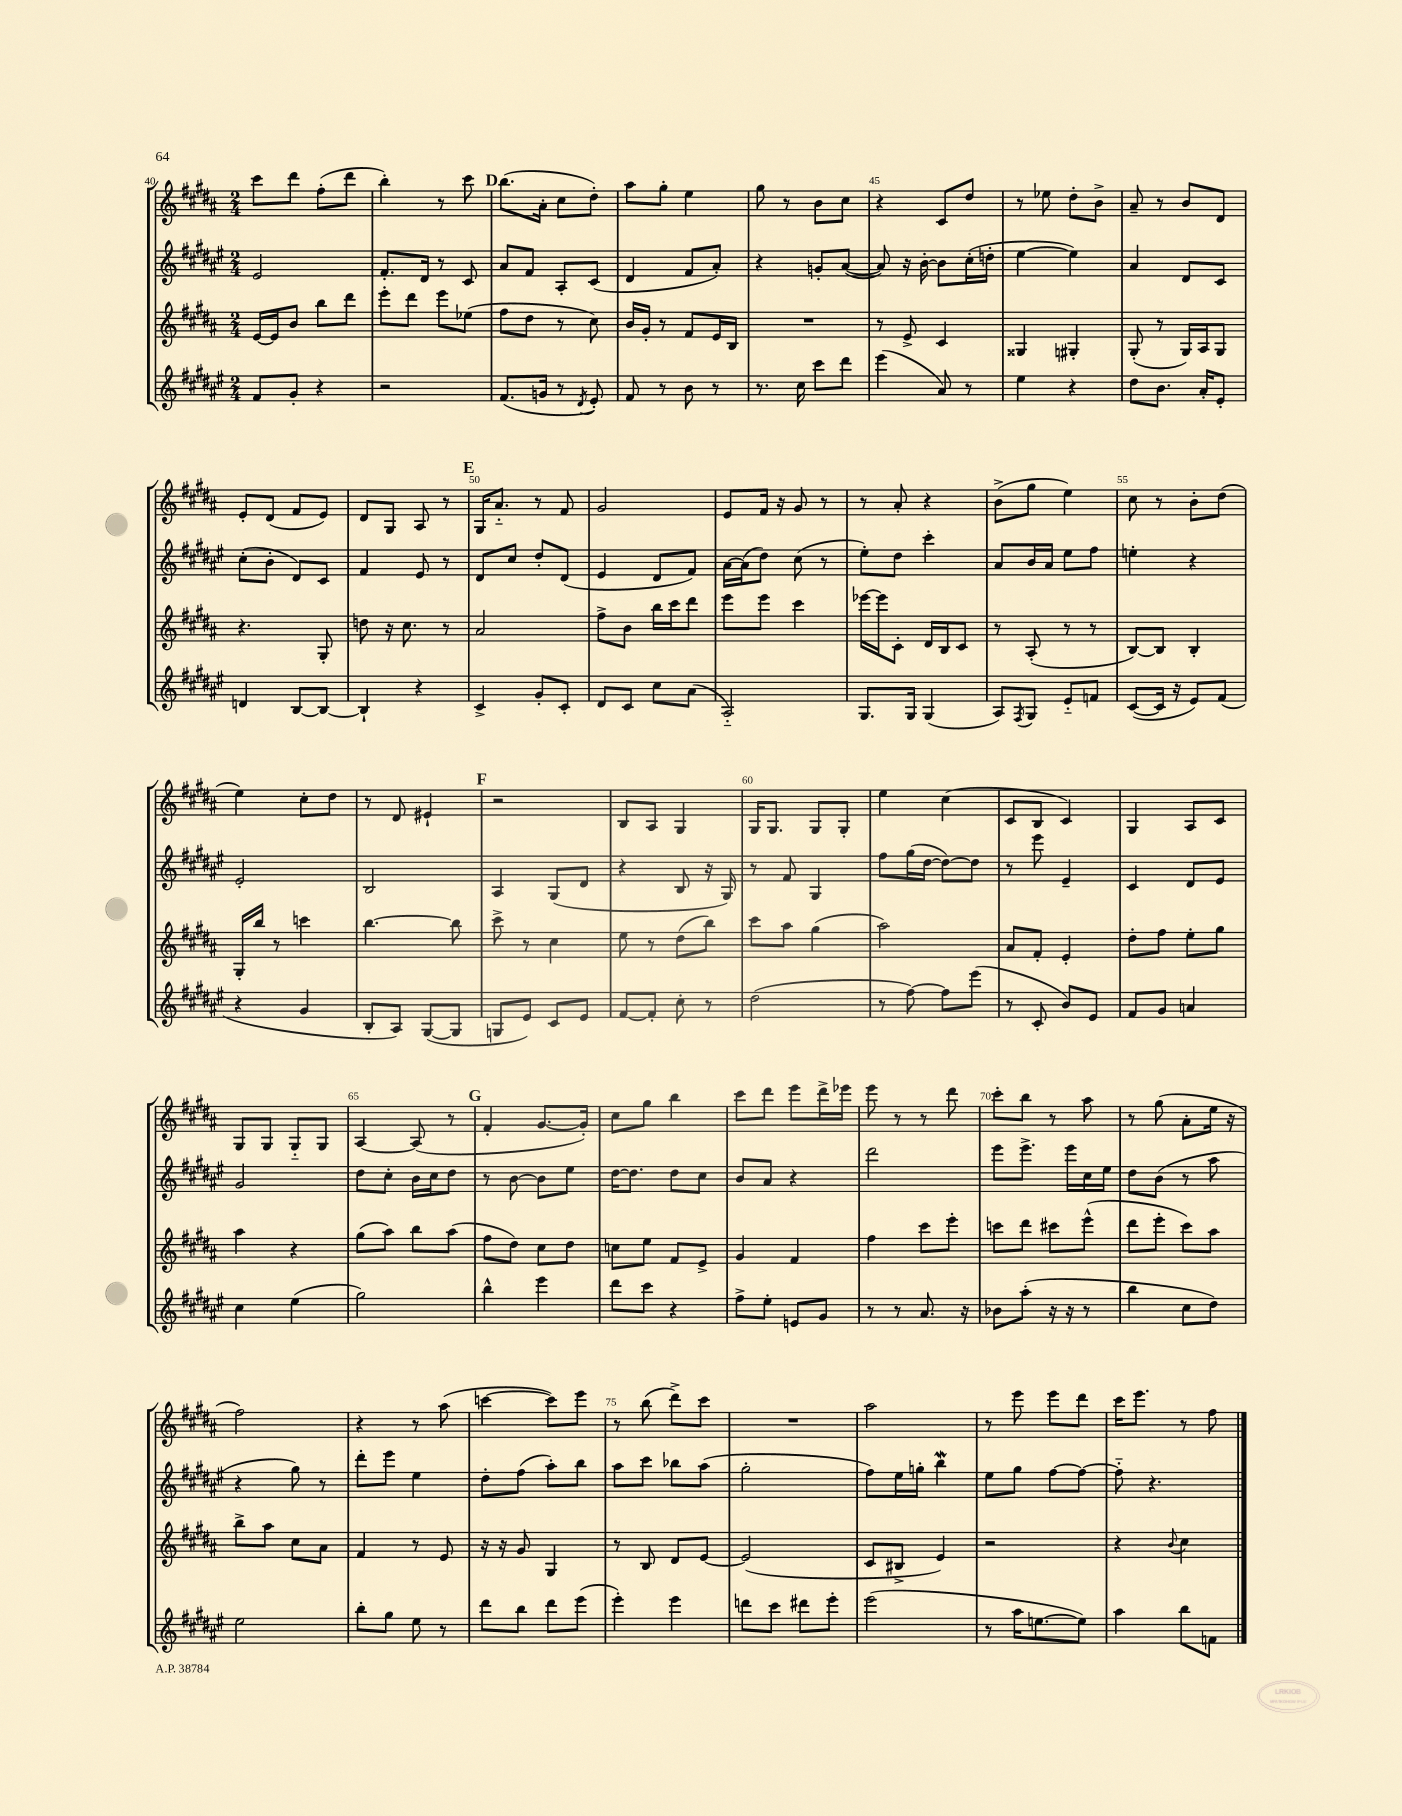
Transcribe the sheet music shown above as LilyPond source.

<<
\new StaffGroup <<
\new Staff = "s0" {
    \clef treble \key b \major \numericTimeSignature \time 2/4
    cis'''8 dis'''8 fis''8-.( dis'''8 |
    b''4-.) r8 cis'''8 |
    \mark \markup { \bold "D" } b''8.( ais'16-. cis''8 dis''8-.) |
    ais''8 gis''8-. e''4 |
    gis''8 r8 b'8 cis''8 |
    r4 cis'8 dis''8 |
    r8 ees''8 dis''8-. b'8-> |
    ais'8-- r8 b'8 dis'8 |
    e'8-. dis'8( fis'8 e'8) |
    dis'8 gis8 ais8 r8 |
    \mark \markup { \bold "E" } gis16 ais'8.-_ r8 fis'8 |
    gis'2 |
    e'8 fis'16 r16 gis'8 r8 |
    r8 ais'8-. r4 |
    b'8->( gis''8 e''4) |
    cis''8 r8 b'8-. dis''8( |
    e''4) cis''8-. dis''8 |
    r8 dis'8 eis'4-! |
    \mark \markup { \bold "F" } r2 |
    b8 ais8 gis4 |
    gis16 gis8. gis8 gis8-. |
    e''4 cis''4( |
    cis'8 b8 cis'4) |
    gis4 ais8 cis'8 |
    gis8 gis8 gis8-_ gis8 |
    ais4~ ais8( r8 |
    \mark \markup { \bold "G" } fis'4-. gis'8.~ gis'16-.) |
    cis''8 gis''8 b''4 |
    cis'''8 dis'''8 e'''8 dis'''16-> ees'''16 |
    e'''8 r8 r8 dis'''8 |
    cis'''8-. b''8 r8 ais''8 |
    r8 gis''8( ais'8-. e''16 r16 |
    fis''2) |
    r4 r8 ais''8( |
    c'''4~ c'''8) e'''8 |
    r8 b''8( dis'''8->) cis'''8 |
    R2 |
    ais''2 |
    r8 e'''8 e'''8 dis'''8 |
    cis'''16 e'''8. r8 fis''8 \bar "|." |
}
\new Staff = "s1" {
    \clef treble \key fis \major \numericTimeSignature \time 2/4
    eis'2 |
    fis'8.-. dis'16 r8 cis'8 |
    \mark \markup { \bold "D" } ais'8 fis'8 ais8-. cis'8( |
    dis'4 fis'8 ais'8-.) |
    r4 g'8-. ais'8~( |
    ais'8) r16 b'16~-. b'8 cis''16-.( d''16-. |
    eis''4~ eis''4) |
    ais'4 dis'8 cis'8 |
    cis''8-.( b'8-. dis'8) cis'8 |
    fis'4 eis'8 r8 |
    \mark \markup { \bold "E" } dis'8 cis''8 dis''8-. dis'8( |
    eis'4 dis'8 fis'8) |
    ais'16~ ais'16( dis''8) cis''8( r8 |
    eis''8-.) dis''8 cis'''4-. |
    ais'8 b'16 ais'16 eis''8 fis''8 |
    e''4-. r4 |
    eis'2-. |
    b2 |
    \mark \markup { \bold "F" } ais4 gis8( dis'8 |
    r4 b8 r16 gis16) |
    r8 fis'8 gis4 |
    fis''8 gis''16( dis''16~ dis''8~) dis''8 |
    r8 eis'''8 eis'4-- |
    cis'4 dis'8 eis'8 |
    gis'2 |
    dis''8 cis''8-. b'16 cis''16 dis''8 |
    \mark \markup { \bold "G" } r8 b'8~ b'8 eis''8 |
    dis''16~ dis''8. dis''8 cis''8 |
    b'8 ais'8 r4 |
    dis'''2 |
    eis'''8 eis'''8.-> eis'''16 cis''16 eis''16 |
    dis''8 b'8( r8 ais''8 |
    r4 gis''8) r8 |
    dis'''8-. eis'''8 eis''4 |
    dis''8-. fis''8( ais''8-.) b''8 |
    ais''8 cis'''8 bes''8 ais''8( |
    gis''2-. |
    fis''8) eis''16 g''16-. b''4\mordent |
    eis''8 gis''8 fis''8~ fis''8~ |
    fis''8-_ r4. \bar "|." |
}
\new Staff = "s2" {
    \clef treble \key b \major \numericTimeSignature \time 2/4
    e'16~ e'16 b'8 b''8 dis'''8 |
    e'''8-. dis'''8 e'''8 ees''8( |
    \mark \markup { \bold "D" } fis''8 dis''8 r8 cis''8) |
    b'16 gis'16-. r8 fis'8 e'16 b16 |
    R2 |
    r8 e'8-> cis'4 |
    gisis4 gis4-. |
    gis8-.( r8 gis16) ais16 gis8 |
    r4. gis8-. |
    d''8 r16 cis''8. r8 |
    \mark \markup { \bold "E" } ais'2 |
    fis''8-> b'8 b''16 cis'''16 dis'''8 |
    e'''8 e'''8 cis'''4 |
    ees'''16~ ees'''16 cis'8-. dis'16 b16 cis'8 |
    r8 ais8-.( r8 r8 |
    b8~) b8 b4-. |
    gis16-. b''16 r8 c'''4 |
    b''4.~ b''8 |
    \mark \markup { \bold "F" } cis'''8-> r8 cis''4 |
    e''8 r8 dis''8( b''8) |
    cis'''8 ais''8 gis''4( |
    ais''2) |
    ais'8 fis'8-. e'4-. |
    dis''8-. fis''8 e''8-. gis''8 |
    ais''4 r4 |
    gis''8( ais''8) b''8 ais''8( |
    \mark \markup { \bold "G" } fis''8 dis''8) cis''8 dis''8 |
    c''8 e''8 fis'8 e'8-> |
    gis'4 fis'4 |
    fis''4 cis'''8 e'''8-. |
    c'''8 dis'''8 cis'''8 e'''8-^( |
    dis'''8 e'''8-. cis'''8) ais''8 |
    b''8-> ais''8 cis''8 ais'8 |
    fis'4 r8 e'8 |
    r16 r16 gis'8 gis4 |
    r8 b8 dis'8 e'8~ |
    e'2( |
    cis'8 bis8-> e'4) |
    r2 |
    r4 \appoggiatura { b'8 } cis''4 \bar "|." |
}
\new Staff = "s3" {
    \clef treble \key fis \major \numericTimeSignature \time 2/4
    fis'8 gis'8-. r4 |
    r2 |
    \mark \markup { \bold "D" } fis'8.( g'16 r8 \acciaccatura { dis'8 } eis'8-.) |
    fis'8 r8 b'8 r8 |
    r8. cis''16 cis'''8 dis'''8 |
    eis'''4( ais'8) r8 |
    eis''4 r4 |
    dis''8 b'8. ais'16-. eis'8-. |
    d'4 b8~ b8~ |
    b4-! r4 |
    \mark \markup { \bold "E" } cis'4-> gis'8-. cis'8-. |
    dis'8 cis'8 cis''8 ais'8( |
    ais2-_) |
    gis8. gis16 gis4( |
    ais8) \acciaccatura { fis8 } gis8 eis'8-_ f'8 |
    cis'8~( cis'16 r16 eis'8) fis'8( |
    r4 gis'4 |
    b8-. ais8) gis8~( gis8 |
    \mark \markup { \bold "F" } g8 eis'8) cis'8 eis'8 |
    fis'8~ fis'8-. cis''8-. r8 |
    dis''2( |
    r8 fis''8~) fis''8 eis'''8( |
    r8 cis'8-. b'8) eis'8 |
    fis'8 gis'8 a'4 |
    cis''4 eis''4( |
    gis''2) |
    \mark \markup { \bold "G" } b''4-^ eis'''4 |
    dis'''8 cis'''8 r4 |
    fis''8-> eis''8-. e'8 gis'8 |
    r8 r8 ais'8. r16 |
    bes'8 ais''8-.( r16 r16 r8 |
    b''4 cis''8 dis''8) |
    eis''2 |
    b''8-. gis''8 eis''8 r8 |
    dis'''8 b''8 dis'''8 eis'''8( |
    eis'''4-.) eis'''4 |
    d'''8 cis'''8 dis'''8 eis'''8-. |
    eis'''2( |
    r8 ais''16 e''8.~ e''8) |
    ais''4 b''8 f'8 \bar "|." |
}
>>
>>
\layout { \context { \Score currentBarNumber = #40 \override BarNumber.break-visibility = ##(#f #t #t) barNumberVisibility = #(every-nth-bar-number-visible 5) } }
